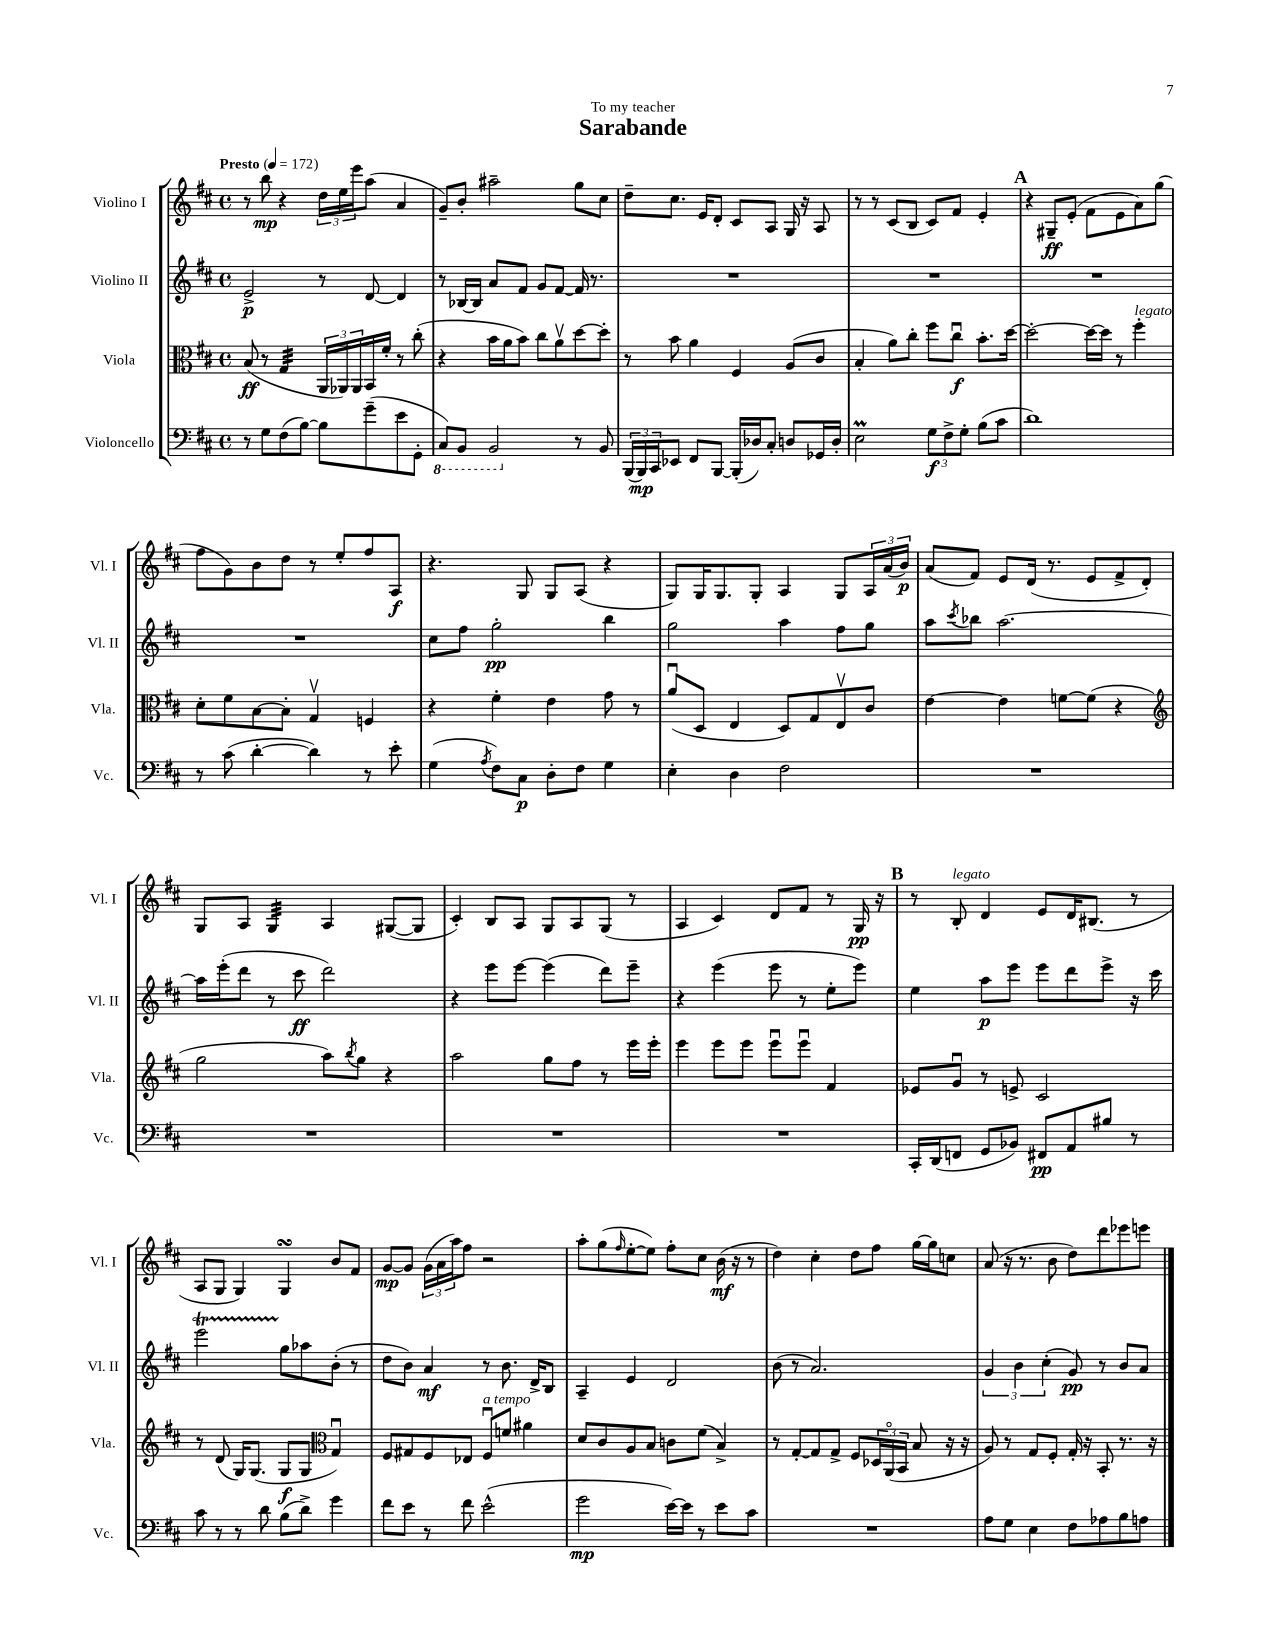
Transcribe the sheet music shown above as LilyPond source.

\header { title = "Sarabande" dedication = "To my teacher" }
<<
\new StaffGroup <<
\new Staff = "s0" \with { instrumentName = "Violino I" shortInstrumentName = "Vl. I" } {
    \clef treble \key d \major \defaultTimeSignature \time 4/4 \tempo "Presto" 4 = 172
    r8 b''8\mp r4 \tuplet 3/2 { d''16 e''16 e'''16 } a''8( a'4 |
    g'8--) b'8-. ais''2-- g''8 cis''8 |
    d''8-- cis''8. e'16 d'8-. cis'8 a8 g16 r16 a8 |
    r8 r8 cis'8( b8 cis'8) fis'8 e'4-. |
    \mark \markup { \bold "A" } r4 gis8--\ff e'8-.( fis'8 e'8 a'8) g''8( |
    fis''8 g'8) b'8 d''8 r8 e''8-. fis''8 a8\f |
    r4. g8 g8 a8( r4 |
    g8) g16 g8. g8-. a4 g8 \tuplet 3/2 { a16 a'16( b'16\p) } |
    a'8( fis'8) e'8 d'16( r8. e'8 fis'8-> d'8-.) |
    g8 a8 g4:32 a4 gis8~( gis8 |
    cis'4-.) b8 a8 g8 a8 g8( r8 |
    a4 cis'4) d'8 fis'8 r8 g16\pp r16 |
    \mark \markup { \bold "B" } r8 b8-.^\markup { \italic "legato" } d'4 e'8 d'16 bis8.( r8 |
    a8 g8 g4) g4\turn b'8 fis'8 |
    g'8~\mp g'8 \tuplet 3/2 { g'16( a'16 a''16) } fis''8 r2 |
    a''8-. g''8( \grace { fis''16 } e''8~-. e''8) fis''8-. cis''8 b'16\mf( r16 r8 |
    d''4) cis''4-. d''8 fis''8 g''16~ g''16 c''8 |
    a'8( r16 r8. b'8 d''8) d'''8 ees'''8 e'''8 \bar "|." |
}
\new Staff = "s1" \with { instrumentName = "Violino II" shortInstrumentName = "Vl. II" } {
    \clef treble \key d \major \defaultTimeSignature \time 4/4
    e'2->\p r8 d'8~ d'4 |
    r8 bes16~ bes16 a'8 fis'8 g'8 fis'8~ fis'16 r8. |
    R1 |
    R1 |
    \mark \markup { \bold "A" } R1 |
    R1 |
    cis''8 fis''8 g''2-.\pp b''4 |
    g''2 a''4 fis''8 g''8 |
    a''8 \acciaccatura { cis'''8 } bes''8 a''2.~ |
    a''16 e'''16-.( d'''8 r8 cis'''8\ff d'''2) |
    r4 e'''8 e'''8~ e'''4( d'''8) e'''8-- |
    r4 e'''4( e'''8 r8 e''8-. e'''8) |
    \mark \markup { \bold "B" } e''4 a''8\p e'''8 e'''8 d'''8 e'''8-> r16 cis'''16 |
    e'''2\startTrillSpan g''8\stopTrillSpan aes''8 b'8-.( r8 |
    d''8 b'8) a'4\mf r8 b'8. d'16-> b8 |
    a4-- e'4 d'2 |
    b'8( r8 a'2.) |
    \tuplet 3/2 { g'4 b'4 cis''4-.( } g'8\pp) r8 b'8 a'8 \bar "|." |
}
\new Staff = "s2" \with { instrumentName = "Viola" shortInstrumentName = "Vla." } {
    \clef alto \key d \major \defaultTimeSignature \time 4/4
    b8\ff( r8 g4:32 \tuplet 3/2 { a,16 aes,16) aes,16 } b,16 fis'16-. r8 cis''8-.( |
    r4 b'16 a'16 b'8) cis''8 a'8\upbow d''8~ d''8-. |
    r8 b'8 a'4 fis4 a8( cis'8 |
    b4-. a'8) cis''8-. fis''8 cis''8\downbow\f b'8.-. d''16~ |
    \mark \markup { \bold "A" } d''2~-. d''16~ d''16 r8 fis''4-.^\markup { \italic "legato" } |
    d'8-. fis'8 b8~ b8-. g4\upbow f4 |
    r4 fis'4-. e'4 g'8 r8 |
    a'8\downbow( d8 e4 d8) g8 e8\upbow cis'8 |
    e'4~ e'4 f'8~ f'8( r4 |
    \clef treble g''2 a''8) \acciaccatura { b''8 } g''8 r4 |
    a''2 g''8 fis''8 r8 e'''16 e'''16-. |
    e'''4 e'''8 e'''8 e'''8\downbow e'''8\downbow fis'4 |
    \mark \markup { \bold "B" } ees'8 g'8\downbow r8 e'8-> cis'2 |
    r8 d'8( g16) g8.( g8\f g8 \clef alto g4\downbow) |
    fis8 gis8 fis8 ees8 fis8\downbow^\markup { \italic "a tempo" } f'8 ais'4 |
    d'8 cis'8 a8 b8 c'8 fis'8( b4->) |
    r8 g8~-. g8 g8-> fis8 \tuplet 3/2 { des16 a,16\flageolet( b,16 } b8 r16 r16 |
    a8) r8 g8 fis8-. g16-. r16 b,8-. r8. r16 \bar "|." |
}
\new Staff = "s3" \with { instrumentName = "Violoncello" shortInstrumentName = "Vc." } {
    \clef bass \key d \major \defaultTimeSignature \time 4/4
    r8 g8 fis8( b8~) b8 g'8--( e'8 g,8-. |
    \ottava #-1 cis,8) b,,8 b,,2 \ottava #0 r8 b,8 |
    \tuplet 3/2 { b,,16( b,,16\mp) cis,16 } ees,8 fis,8 b,,8~ b,,16-.( des16) cis8-. d8 ges,16 d16-. |
    e2\prall \tuplet 3/2 { g8\f fis8-> g8-. } b8( cis'8 |
    \mark \markup { \bold "A" } d'1) |
    r8 cis'8( d'4~-. d'4) r8 e'8-. |
    g4( \acciaccatura { a8 } fis8) cis8\p d8-. fis8 g4 |
    e4-. d4 fis2 |
    R1 |
    R1 |
    R1 |
    R1 |
    \mark \markup { \bold "B" } cis,16-. d,16( f,8 g,8 bes,8) fis,8\pp a,8 bis8 r8 |
    cis'8 r8 r8 d'8 b8( d'8->) g'4 |
    fis'8 e'8 r8 fis'8 e'2-^( |
    g'2\mp e'16~) e'16 r8 e'8 cis'8 |
    R1 |
    a8 g8 e4 fis8 aes8 b8 a8 \bar "|." |
}
>>
>>
\layout { \context { \Score \remove "Bar_number_engraver" } }
